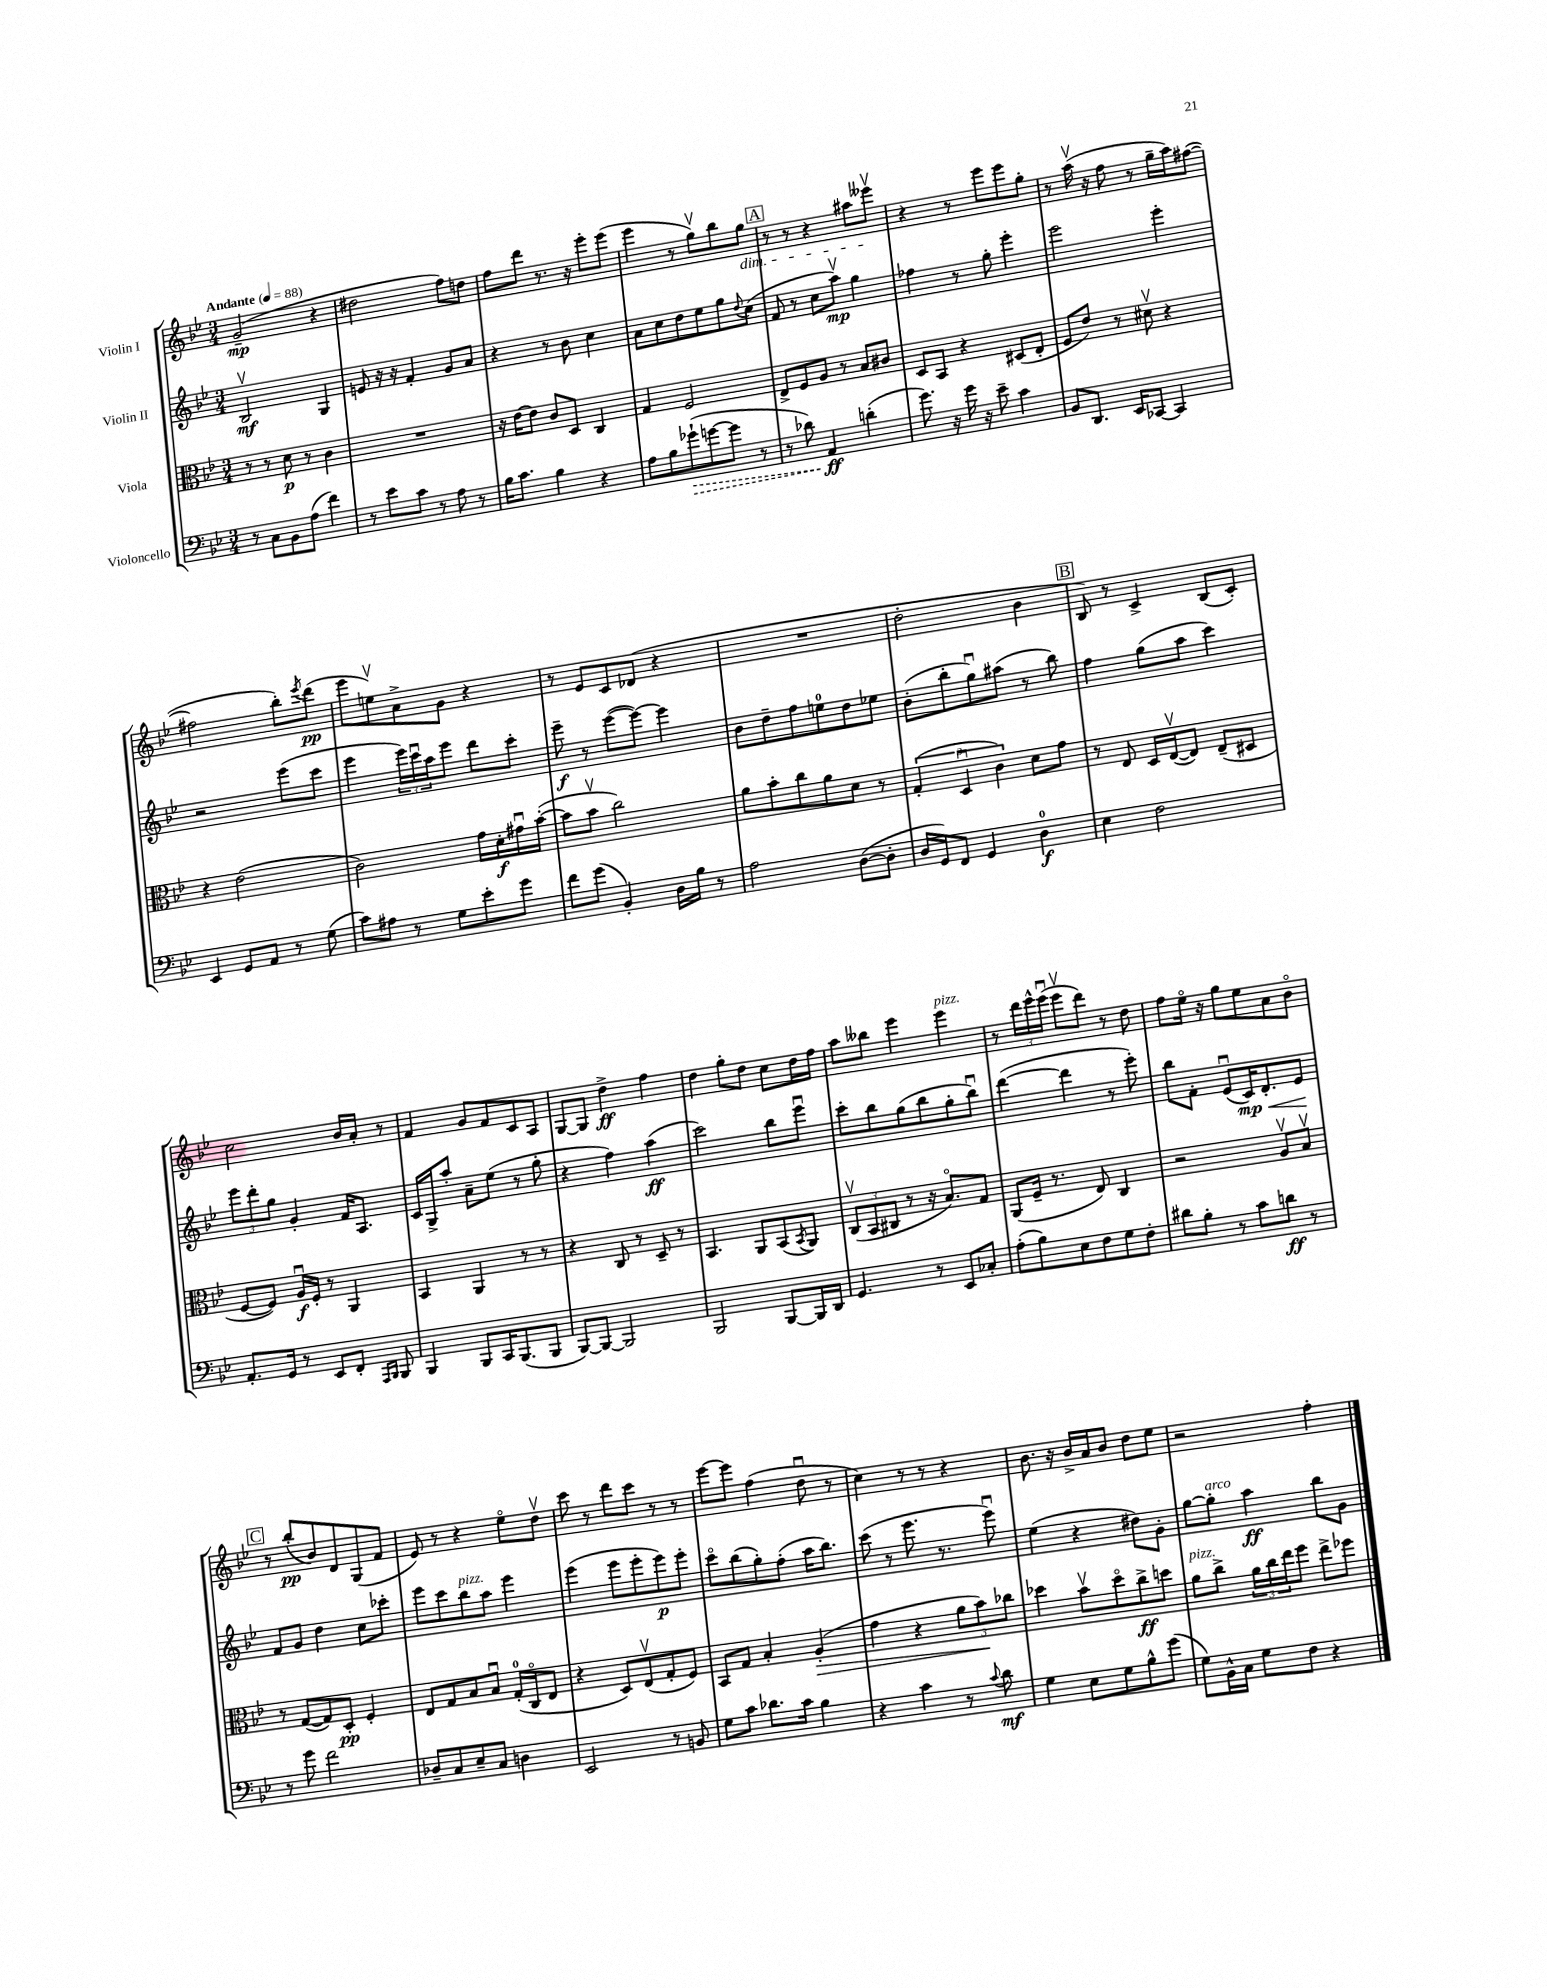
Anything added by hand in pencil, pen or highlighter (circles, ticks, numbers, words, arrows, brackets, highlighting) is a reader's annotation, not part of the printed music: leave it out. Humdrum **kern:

**kern	**kern	**kern	**kern
*staff4	*staff3	*staff2	*staff1
*clefF4	*clefC3	*clefG2	*clefG2
*k[b-e-]	*k[b-e-]	*k[b-e-]	*k[b-e-]
*M3/4	*M3/4	*M3/4	*M3/4
*MM88	*MM88	*MM88	*MM88
8r	8r	2B-v	(2g~
8C	8r	.	.
8BB-	8d	.	.
(8A	8r	.	.
4f)	4c	4G	4r
=	=	=	=
8r	2.r	8e	2dd#
8e-	.	16r	.
.	.	16r	.
8c	.	4f'	.
8r	.	.	.
8A	.	8g	8ff)
8r	.	8a	8dd
=	=	=	=
16B-	16r	4r	8ff
8.c	[16e-	.	.
.	8e-]	.	8ddd
4B-	8c	8r	8.r
.	8D	8b-	.
.	.	.	16r
4r	4C	4cc	8eee-'
.	.	.	(8eee-
=	=	=	=
8A	4G	8a	4eee-
8B-	.	8cc	.
(8g-`	2F	8dd	8r
[8g	.	8ee-	8ggv)
8g]	.	8gg	8bb-
.	.	8qqdd	.
8r	.	(8cc	8gg
=	=	=	=
8r	8E-^	8f	8r
8d-)	8F	8r	8r
4AA	8A	8cc	4r
.	8r	8aav)	.
(4d'	8B-	4gg	8aa#
.	8c#	.	8eee--v
=	=	=	=
8.g)	8D	4ff-	4r
.	8BB-	.	.
16r	.	.	.
16g	4r	8r	8r
16r	.	.	.
8e-~	.	8gg'	8eee-
4c	(8D#	4eee-'	8eee-
.	8E-'	.	8gg'
=	=	=	=
8BB-	8F	2eee-	8r
8.DD	8e-)	.	(16aav
.	.	.	16r
.	8r	.	8ff
16EE-	.	.	.
[8CC-	8d#v	.	8r
4CC-]	4r	4eee-'	16gg~
.	.	.	16aa)
.	.	.	([8ff#
=	=	=	=
4EE-	4r	2r	2ff#]
8GG	(2e-	.	.
8AA	.	.	.
8r	.	(8eee-	8bb-')
.	.	.	8qeee-
(8G	.	8ccc	(8ddd
=	=	=	=
8c)	2c)	4eee-	8eee-
8A#	.	.	8eev)
8r	.	24eee-)	8a^
.	.	24cccu	.
.	.	24aa	.
8G	.	8eee-	8g
8e-'	16g	8ddd	4r
.	16d'	.	.
8g	16g#u	8ccc'	.
.	([16b-'	.	.
=	=	=	=
8f	8b-]	8eee-~	8r
(8g	8b-v	8r	8e-
4BB-')	2cc)	([8eee-	8c
.	.	8eee-_)	(8d-
16D	.	4eee-]	4r
16B-	.	.	.
8r	.	.	.
=	=	=	=
2A	8a	8b-	2.r
.	8b-'	8dd~	.
.	8cc	8ff	.
.	8a	8ee	.
([8D	8d	8dd	.
8D']	8r	8ee-	.
=	=	=	=
16D	(6G'	(8b-'	2dd'
16GG)	.	.	.
8FF	.	8bb-'	.
.	6Du	.	.
4GG	.	8ggu)	.
.	6c)	.	.
.	.	(8aa#	.
4D	8d	8r	4b-
.	8g	8bb-)	.
=	=	=	=
4E-	8r	4ff	8B-)
.	8E-	.	8r
2F	16D	(8gg	4c^
.	([16E-v	.	.
.	8E-])	8aa	.
.	(8E-~	4ccc)	(8B-
.	8D#	.	8c')
=	=	=	=
8.AA'	[8F	12eee-	2cc
.	.	12ddd'	.
.	8F])	.	.
.	.	12gg	.
16GG	.	.	.
8r	16Au	4g'	.
.	16F'	.	.
8EE-	8r	.	.
8FF'	4AA	16f	16b-
.	.	8.A	16a'
16qqAAA	.	.	.
16qqBBB-	.	.	.
8BBB-	.	.	8r
=	=	=	=
4BBB-	4BB-	16c	4f
.	.	16G^	.
.	.	8aa'	.
8BBB-	4AA	8a~	8g
16CC	.	(8ee-	8f
(8.BBB-	.	.	.
.	8r	8r	8c
8BBB-	8r	8gg'	8A
=	=	=	=
[8BBB-)	4r	4r	[8G
8BBB-_	.	.	8G]
2BBB-]	8C	4ff)	4dd^
.	8r	.	.
.	8D~	(4aa	4ff
.	8r	.	.
=	=	=	=
2BBB-	4.BB-	2ccc)	4dd
.	.	.	8gg'
.	8AA	.	8dd
[8BBB-	(8BB-	8bb-	8cc
.	8qBB-	.	.
16BBB-]	8AA)	8eee-u	16dd
16DD	.	.	16ff
=	=	=	=
4.GG	(12Cv	8ccc'	8aa
.	12BB-	.	.
.	.	8bb-	8bb--
.	12C#	.	.
.	8r	(8gg	4eee-
8r	16r	8bb-	.
.	8.B-o)	.	.
8EE-	.	8gg'	4eee-
8C-'	8G	8bb-u)	.
=	=	=	=
(8A'	(8AA	([4ddd	8r
8B-)	16F~	.	24ddd
.	.	.	24eee-^^
.	8.r	.	.
.	.	.	(24eee-u
8E-	.	4ddd]	8eee-v
8F	8E-)	.	8ddd)
8G	4C	8r	8r
8F'	.	8eee-')	8dd
=	=	=	=
8d#	2r	8bb-	8ff
8B-'	.	8f'	16ee-o
.	.	.	16r
8r	.	(8e-u	8gg
8c	.	16c)	8ee-
.	.	8.d'	.
8d	8Av	.	8a
8r	8B-v	8e-	8b-o
=	=	=	=
8r	8r	8f	8r
8g	([8G	8g	(8bb-'
2f	8G])	4dd	8b-)
.	8D'	.	8d
.	4F'	8cc	(8G
.	.	8ccc-'	8f
=	=	=	=
8D-~	8E-	8eee-	8e-)
8C	8G	8ccc	8r
8E-~	8B-	8bb-	4r
8C	8B-u	8aa	.
4D	(16G'	4eee-	8ee-o
.	16Co	.	.
.	8E-	.	8ddv
=	=	=	=
2EE-	4r	(4eee-	8ccc
.	.	.	8r
.	8D)	8eee-	8ddd
.	(8E-v	8eee-'	8ccc
8r	8G'	8eee-)	8r
8BB	8F)	8eee-'	8r
=	=	=	=
8G	8BB-	8ccco	[8eee-
8c	8G	(8bb-	8eee-]
8.d-	4B-'	8gg')	(4ff
.	.	(8ff'	.
16c	.	.	.
4B-	(4A'	16aa	8ddu
.	.	8.bb-)	.
.	.	.	8r
=	=	=	=
4r	4g	(8ccc	4cc)
.	.	8r	.
4c	4r	8.eee-	8r
.	.	.	8r
.	.	8.r	.
8r	12a	.	4r
.	12b-)	.	.
8qqc	.	.	.
8d	.	8eee-u)	.
.	12cc-	.	.
=	=	=	=
4G	4dd-	(4ee-	8.b-
.	.	.	16r
8E-	8b-v	4r	16b-^
.	.	.	16a
8G	8dd-o	.	8b-
8B-^^	8cc^	8dd#)	8dd
(8g	8dd	8g'	8ee-
=	=	=	=
8G)	8a	[8gg	2r
16BB-^^	8cc^	8gg']	.
16C	.	.	.
8G	24a	4aa	.
.	24cc	.	.
.	24ee-	.	.
8F	8ff	.	.
4r	8ee-^	8bb-	4ff'
.	8ff-	8g	.
==	==	==	==
*-	*-	*-	*-
